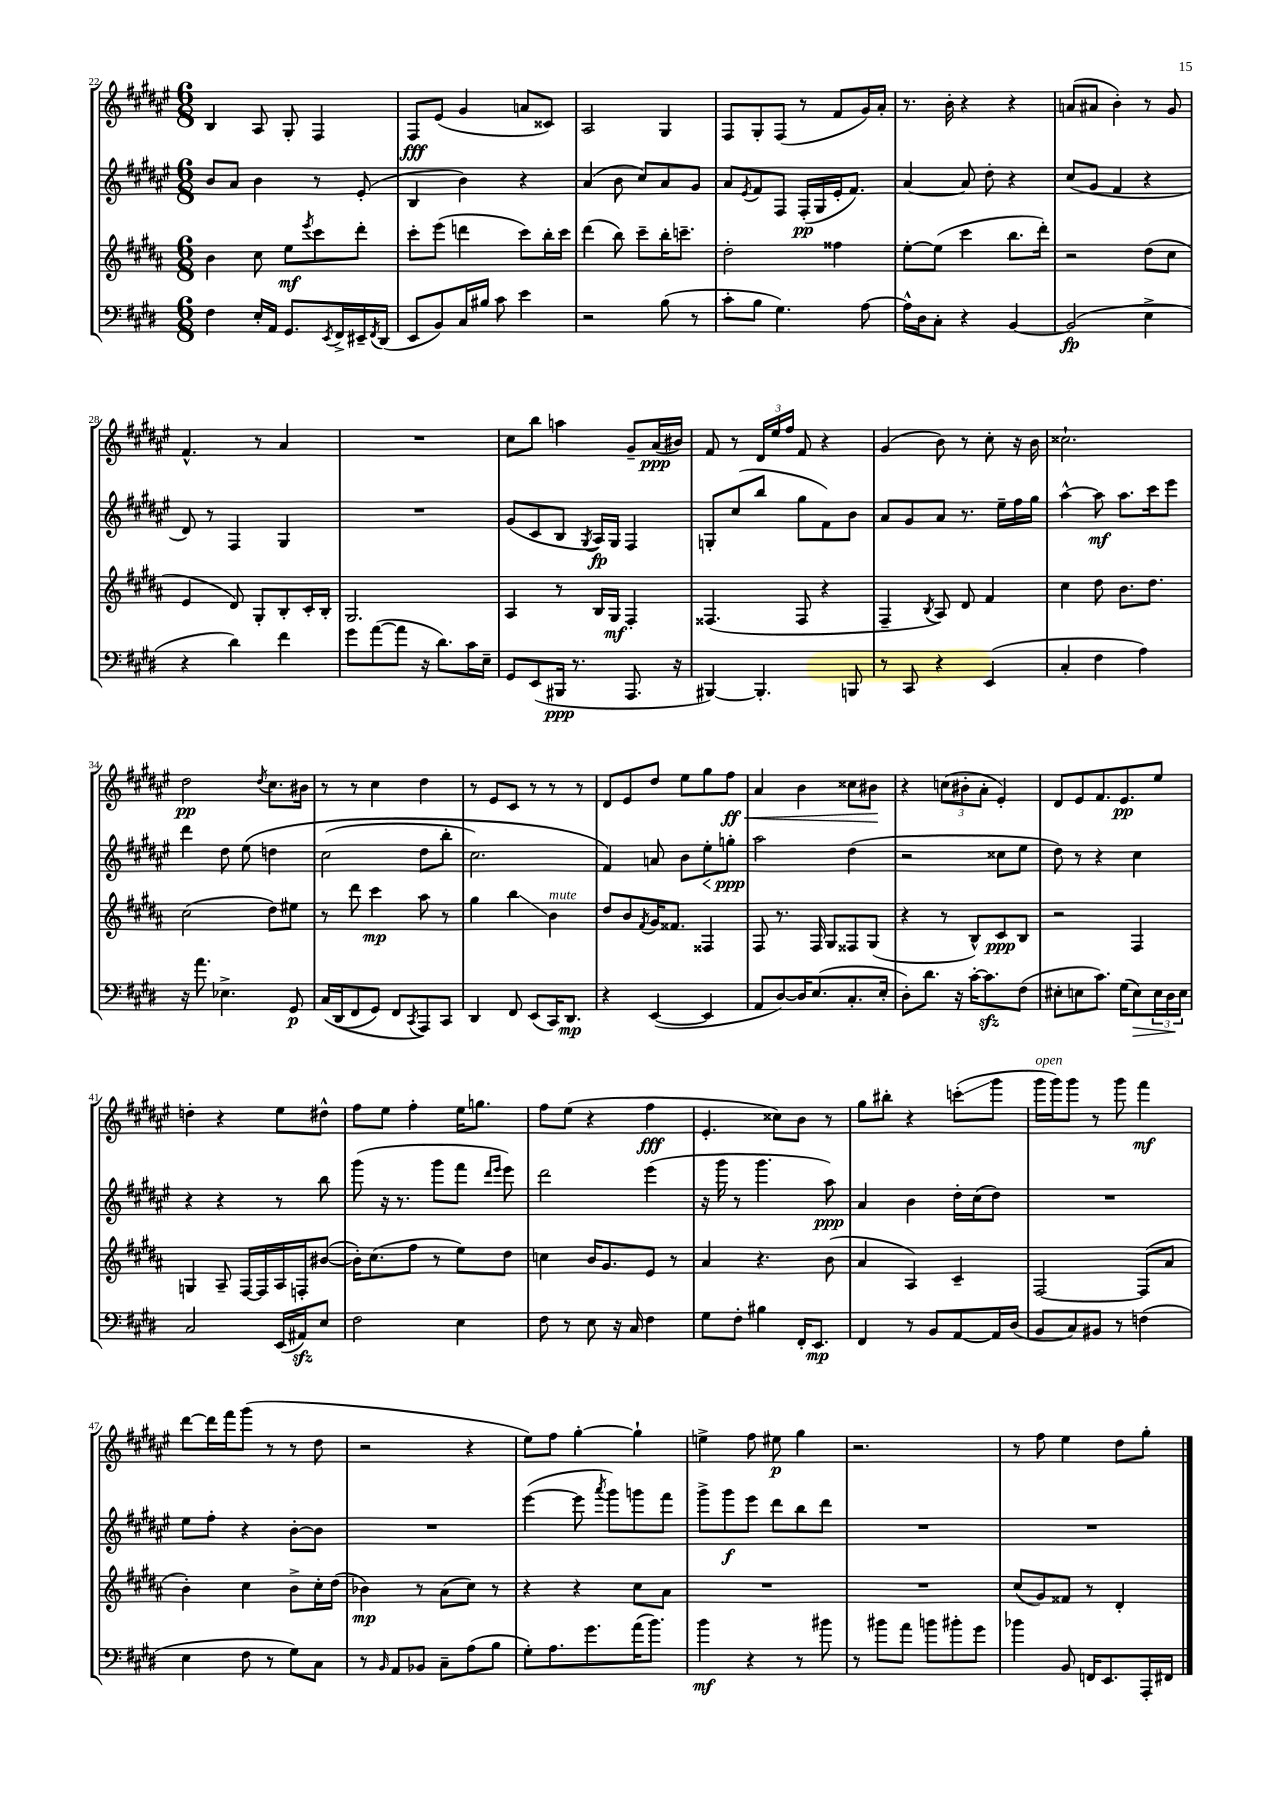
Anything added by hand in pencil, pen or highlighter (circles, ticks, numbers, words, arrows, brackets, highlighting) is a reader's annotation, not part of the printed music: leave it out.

**kern	**kern	**kern	**kern
*staff4	*staff3	*staff2	*staff1
*clefF4	*clefG2	*clefG2	*clefG2
*k[f#c#g#d#]	*k[f#c#g#d#a#]	*k[f#c#g#d#a#e#]	*k[f#c#g#d#a#e#]
*M6/8	*M6/8	*M6/8	*M6/8
4F#	4b	8b	4B
.	.	8a#	.
16E'	8cc#	4b	8A#
16AA	.	.	.
8.GG#	8ee	.	8G#'
.	8qeee	.	.
.	8ccc#	8r	4F#
8qEE	.	.	.
16FF#^	.	.	.
16EE#~	8ddd#'	(8e#'	.
8qFF#	.	.	.
(16DD#	.	.	.
=	=	=	=
8EE	8ccc#'	4B	8F#
8BB)	(8eee	.	(8e#
16C#	4ddd	4b)	4g#
16B#	.	.	.
8c#	.	.	.
4e	8ccc#)	4r	8a
.	16bb'	.	8c##)
.	16ccc#	.	.
=	=	=	=
2r	(4ddd#	(4a#	2A#
.	8bb)	8b	.
.	8ccc#~	8cc#)	.
(8B	16bb'	8a#	4G#
.	8.ccc~	.	.
8r	.	8g#	.
=	=	=	=
8c#'	2dd#'	8a#	8F#
.	.	8qe#	.
8B	.	8f#	8G#'
4.G#)	.	8F#	(8F#
.	.	(16F#'	8r
.	.	16G#	.
.	4ff##	16e#'	8f#
.	.	8.f#)	.
[8A	.	.	16g#)
.	.	.	16a#'
=	=	=	=
16A^^]	[8ee'	[4a#	8.r
16D#	.	.	.
8C#'	(8ee]	.	.
.	.	.	16b'
4r	4ccc#	8a#]	4r
.	.	8dd#'	.
[4BB	8.bb	4r	4r
.	16ddd#')	.	.
=	=	=	=
(2BB]	2r	(8cc#	(8a
.	.	8g#	8a#
.	.	4f#	4b')
4E^	(8dd#	4r	8r
.	8cc#	.	8g#
=	=	=	=
4r	4e	8d#)	4.f#^^
.	.	8r	.
4d#)	8d#)	4F#	.
.	8G#'	.	8r
4f#	8B'	4G#	4a#
.	16c#'	.	.
.	16B'	.	.
=	=	=	=
8g#	2.G#	2.r	2.r
([8a	.	.	.
8a]	.	.	.
16r	.	.	.
8.d#)	.	.	.
16c#	.	.	.
16E~	.	.	.
=	=	=	=
8GG#	4A#	(8g#	8cc#
(8EE	.	8c#	8bb
16BBB#	8r	8B	4aa
8.r	.	.	.
.	.	8qG#	.
.	16B	16A#)	.
.	16G#	16G#	.
8.AAA	4F#'	4F#	8g#~
.	.	.	(16a#
16r	.	.	16b#)
=	=	=	=
[4BBB#)	(4.F##	8G'	8f#
.	.	(8cc#	8r
4.BBB#']	.	8bb	24d#
.	.	.	24ee#
.	.	.	24ff#
.	8F##	8gg#	8f#
.	4r	8f#)	4r
8BBB	.	8b	.
=	=	=	=
8r	4F#~	8a#	(4g#
8CC#	.	8g#	.
.	8qB	.	.
4r	8A#)	8a#	8b)
.	8d#	8.r	8r
(4EE	4f#	.	8cc#'
.	.	16ee#~	.
.	.	16ff#	16r
.	.	16gg#	16b
=	=	=	=
4C#'	4cc#	[4aa#^^	2.cc##`
4F#	8dd#	8aa#]	.
.	8.b	8.aa#	.
4A)	.	.	.
.	8.dd#	16ccc#	.
.	.	8eee#	.
=	=	=	=
16r	(2cc#	4ddd#	2dd#
8.a	.	.	.
4.E-^	.	8dd#	.
.	.	&(8ee#	.
.	.	.	8qdd#
.	8dd#)	4dd	8.cc#
8GG#	8ee#	.	.
.	.	.	16b#
=	=	=	=
&(16C#	8r	(2cc#	8r
(16DD#	.	.	.
8FF#	8ddd#	.	8r
8GG#)	4ccc#	.	4cc#
8FF#	.	.	.
8qCC#	.	.	.
8AAA&)	8aa#	8dd#	4dd#
8CC#	8r	8bb'	.
=	=	=	=
4DD#	4gg#	2.cc#)	8r
.	.	.	8e#
8FF#	4bb	.	8c#
(8EE	.	.	8r
16CC#)	4b	.	8r
8.DD#	.	.	.
.	.	.	8r
=	=	=	=
4r	8dd#	4f#&)	8d#
.	8b	.	8e#
.	8qf#	.	.
([4EE	16g#	8a	8dd#
.	8.f##	.	.
.	.	8b	8ee#
4EE]	4F##	8ee#'	8gg#
.	.	8gg'	8ff#
=	=	=	=
8AA	8F#	2aa#	4a#
[8D#)	8.r	.	.
16D#]	.	.	4b
(8.E	16F#	.	.
.	8G#	.	.
8.C#'	8F##	(4dd#	8cc##
.	(8G#	.	8b#
16E'	.	.	.
=	=	=	=
8D#')	4r	2r	4r
8.d#	.	.	.
.	8r	.	(12cc
16r	.	.	.
.	.	.	12b#'
[16c#'	8B^^)	.	.
.	.	.	12a#'
8.c#]	.	.	.
.	8c#	8cc##	4e#')
(8F#	8B	8ee#	.
=	=	=	=
8E#'	2r	8dd#)	8d#
8E	.	8r	8e#
8.c#)	.	4r	8.f#
(16G#	.	.	8.e#
8E)	4F#	4cc#	.
24E	.	.	8ee#
24D#	.	.	.
24E	.	.	.
=	=	=	=
2C#	4G	4r	4dd'
.	8A#~	4r	4r
.	[16F#	.	.
.	16F#]	.	.
(16EE	16A#	8r	8ee#
16AA#)	16F'	.	.
8E	([8b#	8bb	8dd#^^
=	=	=	=
2F#	16b#'])	(8ggg#	8ff#
.	(8.cc#	.	.
.	.	16r	8ee#
.	.	8.r	.
.	8ff#	.	4ff#'
.	8r	8ggg#	.
4E	8ee)	8fff#	16ee#
.	.	.	8.gg
.	.	16qqddd#	.
.	.	16qqeee#	.
.	8dd#	8eee#)	.
=	=	=	=
8F#	4cc	2ddd#	8ff#
8r	.	.	(8ee#
8E	16b	.	4r
.	8.g#	.	.
16r	.	.	.
16C#	.	.	.
4F#	8e	(4eee#	4ff#
.	8r	.	.
=	=	=	=
8G#	4a#	16r	4.e#'
.	.	16ggg#	.
8F#'	.	8r	.
4B#	4.r	4.ggg#	.
.	.	.	8cc##)
16FF#'	.	.	8b
8.EE	.	.	.
.	(8b	8aa#)	8r
=	=	=	=
4FF#	4a#	4a#	8gg#
.	.	.	8bb#'
8r	4A#)	4b	4r
8BB	.	.	.
[8AA	4c#~	16dd#'	(8ccc'
.	.	(16cc#	.
16AA]	.	8dd#)	8ggg#
(16D#	.	.	.
=	=	=	=
8BB	[2F#	2.r	16ggg#
.	.	.	16ggg#)
8C#)	.	.	8ggg#
8BB#	.	.	8r
8r	.	.	8ggg#
(4F	(8F#]	.	4fff#
.	8a#	.	.
=	=	=	=
4E	4b')	8ee#	[8ddd#
.	.	8ff#'	16ddd#]
.	.	.	16fff#
8F#	4cc#	4r	(8ggg#
8r	.	.	8r
8G#)	8b^	[8b'	8r
8C#	16cc#'	8b]	8dd#
.	(16dd#	.	.
=	=	=	=
8r	4b-)	2.r	2r
16qqBB	.	.	.
8AA	.	.	.
8BB-	8r	.	.
8C#~	(8a#	.	.
(8A	8cc#)	.	4r
8B	8r	.	.
=	=	=	=
8G#')	4r	([4eee#	8ee#)
8.A	.	.	8ff#
.	4r	8eee#]	[4gg#'
8.g#	.	.	.
.	.	8qaaa#	.
.	.	8ggg#)	.
(16a	8cc#	8ggg	4gg#`]
8.b)	.	.	.
.	8a#	8fff#	.
=	=	=	=
4b	2.r	8ggg#^	4ee^
.	.	8ggg#	.
4r	.	8eee#	8ff#
.	.	8ddd#	8ee#
8r	.	8bb	4gg#
8b#	.	8ddd#	.
=	=	=	=
8r	2.r	2.r	2.r
8b#	.	.	.
8a	.	.	.
8b	.	.	.
8b#'	.	.	.
8g#	.	.	.
=	=	=	=
4b-	(8cc#	2.r	8r
.	8g#)	.	8ff#
8BB	8f##	.	4ee#
16FF	8r	.	.
8.EE	.	.	.
.	4d#'	.	8dd#
16AAA'	.	.	8gg#'
16FF#	.	.	.
==	==	==	==
*-	*-	*-	*-
